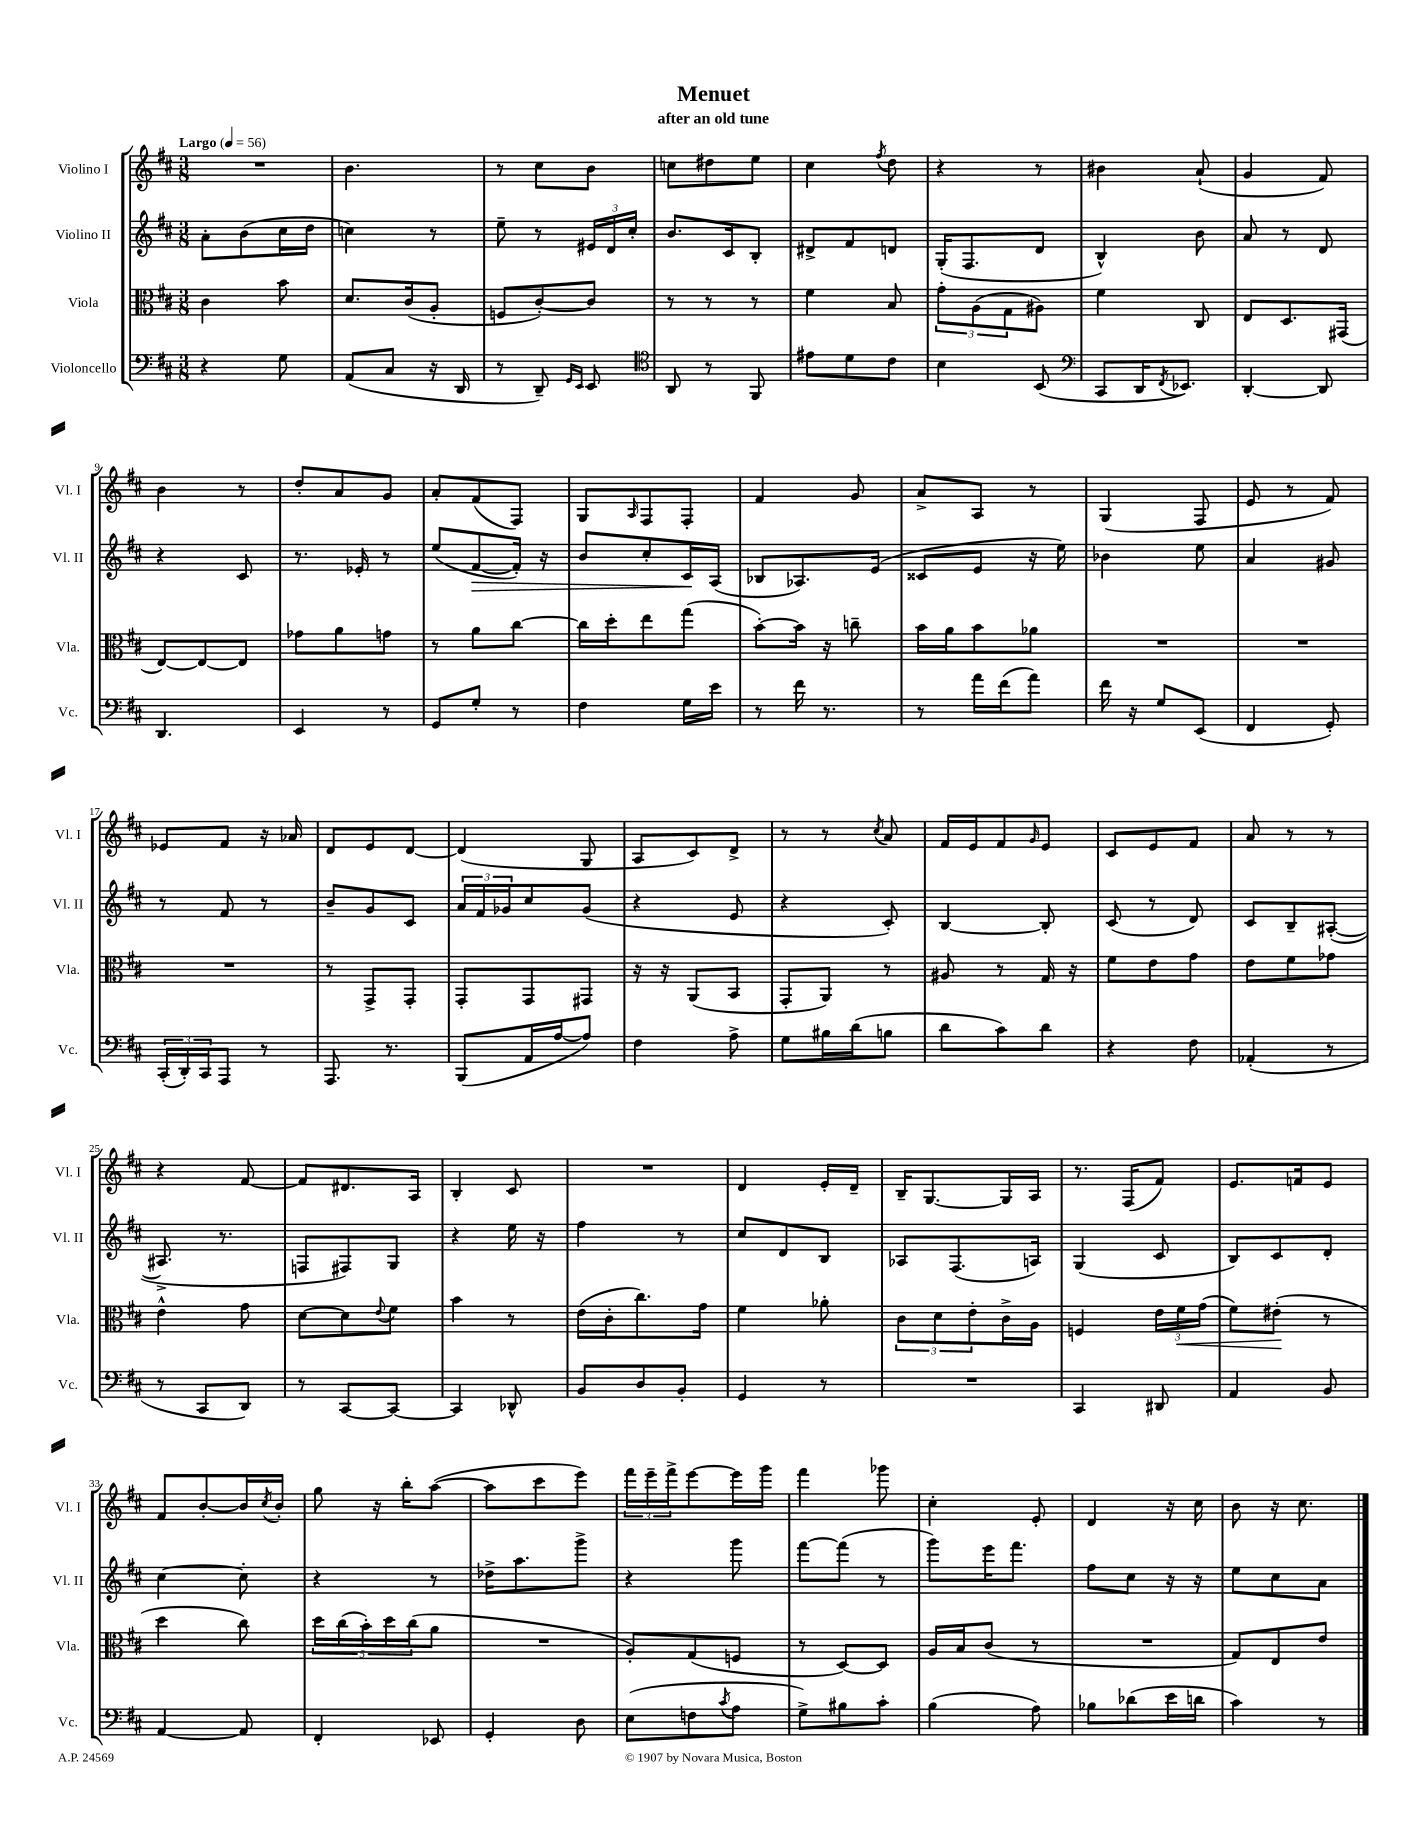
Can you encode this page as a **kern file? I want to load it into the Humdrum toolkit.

**kern	**kern	**kern	**kern
*staff4	*staff3	*staff2	*staff1
*clefF4	*clefC3	*clefG2	*clefG2
*k[f#c#]	*k[f#c#]	*k[f#c#]	*k[f#c#]
*M3/8	*M3/8	*M3/8	*M3/8
*MM56	*MM56	*MM56	*MM56
4r	4c#\	8a'\L	4.r
.	.	(8b\	.
8G\	8b\	16cc#\L	.
.	.	16dd\JJ	.
=	=	=	=
(8AA/L	8.d/L	4cc\)	4.b\
8C#/J	.	.	.
.	(16c#/k	.	.
16r	8A'/J	8r	.
16DD/	.	.	.
=	=	=	=
8r	8F/L	8ee~\	8r
8DD~/)	[8c#'/)	8r	8cc#\L
16qqGG/LL	.	.	.
16qqEE/JJ	.	.	.
8EE/	8c#/]J	24e#/LL	8b\J
.	.	24d/	.
.	.	24cc#'/JJ	.
=	=	=	=
*clefC4	*	*	*
8AA/	8r	8.b/L	8cc\L
8r	8r	.	8dd#\
.	.	16c#/k	.
8FF#/	8r	8B'/J	8ee\J
=	=	=	=
8e#\L	4f#\	8d#^/L	4cc#\
8d\	.	8f#/	.
.	.	.	8qff#/
8c#\J	8B/	8d/J	8dd\
=	=	=	=
4B\	12g'\L	(16G'/LK	4r
.	.	8.F#/	.
.	(12A\	.	.
.	12G\	.	.
(8BB/	8A#\J)	8d/J	8r
=	=	=	=
*clefF4	*	*	*
8CC#/L	4f#\	4B^^/)	4b#\
16DD/K	.	.	.
8qFF#/	.	.	.
8.EE-/J)	.	.	.
.	8C#/	8b\	(8a`/
=	=	=	=
[4DD'/	8E/L	8a/	4g/
.	8.D/	8r	.
8DD/]	.	8d/	8f#/)
.	(16GG#/Jk	.	.
=	=	=	=
4.DD/	[8E/L)	4r	4b\
.	8E/_	.	.
.	8E/]J	8c#/	8r
=	=	=	=
4EE/	8g-\L	8.r	8dd'/L
.	8a\	.	8a/
.	.	16e-'/	.
8r	8g\J	8r	8g/J
=	=	=	=
8GG/L	8r	(8ee/L	8a'/L
8G'/J	8a\L	[8f#/	(8f#/
8r	[8cc#\J	16f#'/]Jk)	8F#/J)
.	.	16r	.
=	=	=	=
4F#\	16cc#\]LL	8b/L	8G/L
.	16dd'\J	.	.
.	.	.	16qqA/
.	8ee\	8cc#'/	8F#/
16G\LL	(8gg\J	16c#/L	8F#'/J
16e\JJ	.	(16A/JJ	.
=	=	=	=
8r	[8b'\L)	8B-/L	4f#/
16f#\	16b\]Jk	8.A-/)	.
8.r	16r	.	.
.	8cc~\	.	8g/
.	.	(16e/Jk	.
=	=	=	=
8r	16b\LL	8c##/L	8a^/L
.	16a\J	.	.
16a\LL	8b\	8e/J	8A/J
(16f#\J	.	.	.
8a\J)	8a-\J	16r	8r
.	.	16ee\)	.
=	=	=	=
16f#\	4.r	4b-\	(4G/
16r	.	.	.
8G/L	.	.	.
(8EE/J	.	8ee\	8F#/
=	=	=	=
4FF#/	4.r	4a/	8e/
.	.	.	8r
8GG'/)	.	8g#/	8f#/)
=	=	=	=
(24CC#'/LL	4.r	8r	8e-/L
24DD'/)	.	.	.
24CC#/J	.	.	.
8AAA/J	.	8f#/	8f#/J
8r	.	8r	16r
.	.	.	16a-/
=	=	=	=
8.AAA/	8r	8b~/L	8d/L
.	8GG^/L	8g/	8e/
8.r	.	.	.
.	8GG'/J	8c#/J	[8d/J
=	=	=	=
(8BBB/L	8GG'/L	24a/LL	(4d/]
.	.	24f#/	.
.	.	24g-/J	.
16AA/L	8GG/	8cc#/	.
[16A/J	.	.	.
8A/]J)	8GG#/J	(8g-/J	8G/
=	=	=	=
4F#\	16r	4r	8A/L
.	16r	.	.
.	(8AA/L	.	8c#/)
8A^\	8BB/J	8e/	8d^/J
=	=	=	=
8G\L	8GG'/L	4r	8r
16B#\L	8AA/J)	.	8r
(16d\J	.	.	.
.	.	.	8qcc#/
8B\J	8r	8c#'/)	8a/
=	=	=	=
8d\L	8A#/	[4B/	16f#/LL
.	.	.	16e/J
8c#\)	8r	.	8f#/
.	.	.	16qqg/
8d\J	16G/	8B'/]	8e/J
.	16r	.	.
=	=	=	=
4r	8f#\L	(8c#/	8c#/L
.	8e\	8r	8e/
8F#\	8g\J	8d/)	8f#/J
=	=	=	=
(4AA-'/	8e\L	8c#/L	8a/
.	8f#\	8B~/	8r
8r	8g-\J	([8A#'/J	8r
=	=	=	=
8r	4e^^\	8.A#^/]	4r
8CC#/L	.	.	.
.	.	8.r	.
8DD/J)	8g\	.	[8f#/
=	=	=	=
8r	[8d\L	8F/L	8f#/]L
[8CC#/L	8d\]	8F#/)	8.d#/
.	8qqe/	.	.
8CC#/_J	8f#\J	8G/J	.
.	.	.	16A/Jk
=	=	=	=
4CC#/]	4b\	4r	4B'/
8DD-^^/	8r	16ee\	8c#/
.	.	16r	.
=	=	=	=
8BB/L	(16e\LL	4ff#\	4.r
.	16c#'\J	.	.
8D/	8.cc#\)	.	.
8BB'/J	.	8r	.
.	16g\Jk	.	.
=	=	=	=
4GG/	4f#\	8cc#/L	4d/
.	.	8d/	.
8r	8a-'\	8B/J	16e'/LL
.	.	.	16d~/JJ
=	=	=	=
4.r	12c#\L	8A-/L	16B~/LK
.	.	.	[8.G/
.	12d\	.	.
.	.	(8.F#/	.
.	12e'\	.	.
.	16c#^\L	.	16G/]L
.	16A\JJ	16A/Jk)	16A/JJ
=	=	=	=
4CC#/	4F/	(4G/	8.r
.	.	.	(16F#/LK
8DD#/	24e\LL	8c#/	8f#/J)
.	24f#\	.	.
.	(24g\JJ	.	.
=	=	=	=
4AA/	8f#\L)	8B/L)	8.e/L
.	(8e#'\J	8c#/	.
.	.	.	16f/k
8BB/	8r	8d'/J	8e/J
=	=	=	=
[4AA/	4dd\	[4cc#\	8f#/L
.	.	.	[8b'/
8AA/]	8cc#\)	8cc#'\]	16b/]L
.	.	.	8qcc#/
.	.	.	16b'/JJ
=	=	=	=
4FF#'/	20dd\LL	4r	8gg\
.	(20cc#\	.	.
.	20b'\)	.	.
.	.	.	16r
.	20dd\	.	.
.	.	.	16bb'\LK
.	(20cc#\J	.	.
8EE-/	8a\J	8r	([8aa\J
=	=	=	=
4GG'/	4.r	16dd-^\LK	8aa\]L
.	.	8.aa\	.
.	.	.	8ccc#\
8D\	.	8ggg^\J	8eee\J)
=	=	=	=
(8E\L	8A'/L)	4r	24fff#\LL
.	.	.	24eee~\
.	.	.	24fff#^\J
8F\	(8G/	.	[8eee\
8qc#/	.	.	.
8A\J	8F/J	8ggg\	16eee\]L
.	.	.	16ggg\JJ
=	=	=	=
8G^\L)	8r	[8fff#\L	4fff#\
8B#\	[8D/L)	(8fff#\]J	.
8c#'\J	8D/]J	8r	8ggg-\
=	=	=	=
(4B\	16A/LL	8ggg\L)	4cc#'\
.	16B/J	.	.
.	(8c#/J	16eee\K	.
.	.	8.fff#\J	.
8A\)	8r	.	8e'/
=	=	=	=
8B-\L	4.r	8ff#\L	4d/
(8d-\	.	8cc#\J	.
16e\L	.	16r	16r
16d\JJ	.	16r	16cc#\
=	=	=	=
4c#\)	8G/L)	8ee\L	8b\
.	8E/	8cc#\	16r
.	.	.	8.cc#\
8r	8e/J	8a\J	.
==	==	==	==
*-	*-	*-	*-
